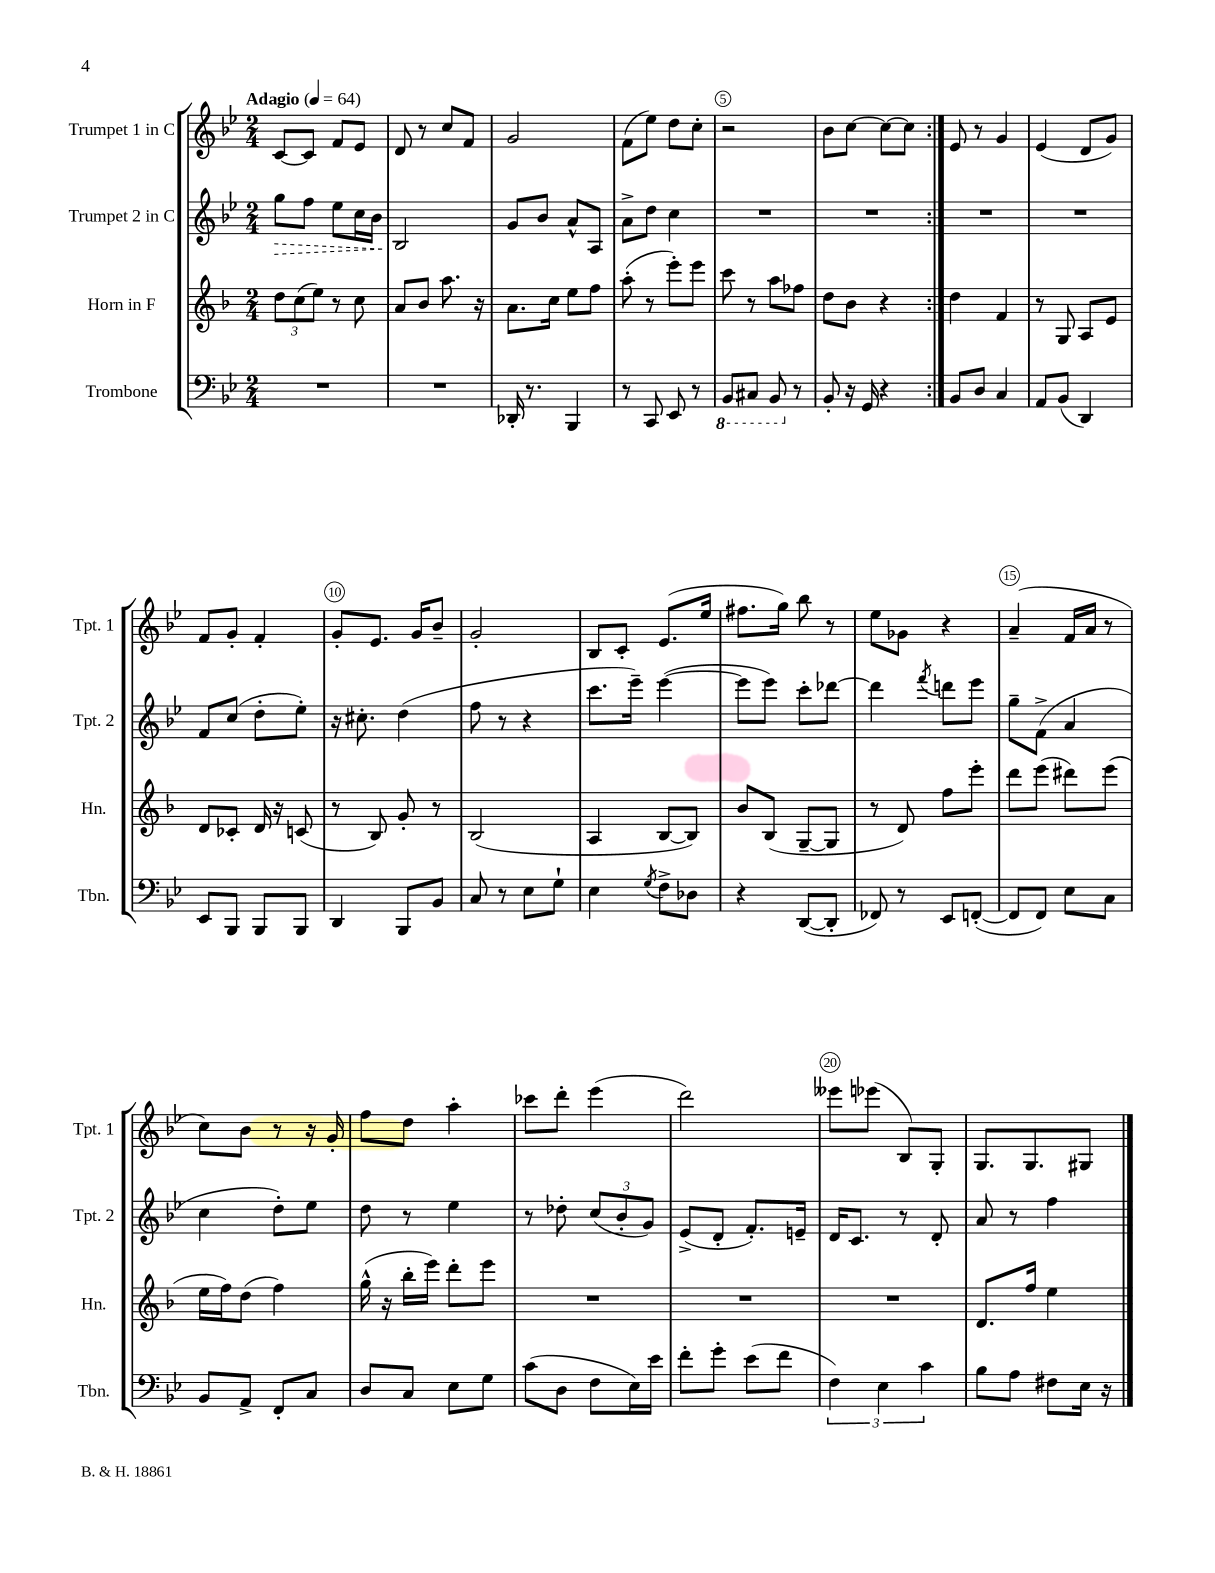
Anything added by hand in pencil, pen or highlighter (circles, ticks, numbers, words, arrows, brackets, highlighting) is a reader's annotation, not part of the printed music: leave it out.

**kern	**kern	**kern	**kern
*staff4	*staff3	*staff2	*staff1
*clefF4	*clefG2	*clefG2	*clefG2
*k[b-e-]	*k[b-]	*k[b-e-]	*k[b-e-]
*M2/4	*M2/4	*M2/4	*M2/4
*MM64	*MM64	*MM64	*MM64
2r	12dd	8gg	[8c
.	(12cc	.	.
.	.	8ff	8c]
.	12ee)	.	.
.	8r	8ee-	8f
.	8cc	16cc	8e-
.	.	16b-	.
=	=	=	=
2r	8a	2B-	8d
.	8b-	.	8r
.	8.aa	.	8cc
.	.	.	8f
.	16r	.	.
=	=	=	=
16DD-'	8.a	8g	2g
8.r	.	.	.
.	.	8b-	.
.	16cc	.	.
4BBB-	8ee	8a^^	.
.	8ff	8A	.
=	=	=	=
8r	(8aa'	8a^	(8f
8CC	8r	8dd	8ee-)
8EE-	8eee')	4cc	8dd
8r	8eee	.	8cc'
=	=	=	=
8BBB-	8ccc	2r	2r
8CC#	8r	.	.
8BBB-	8aa	.	.
8r	8ff-	.	.
=	=	=	=
8BB-'	8dd	2r	8b-
16r	8b-	.	[8cc
16GG	.	.	.
4r	4r	.	8cc_
.	.	.	8cc]
=:|!	=:|!	=:|!	=:|!
8BB-	4dd	2r	8e-
8D	.	.	8r
4C	4f	.	4g
=	=	=	=
8AA	8r	2r	(4e-
(8BB-	8G	.	.
4DD)	8A	.	8d
.	8e	.	8g)
=	=	=	=
8EE-	8d	8f	8f
8BBB-	8c-'	(8cc	8g'
8BBB-	16d	8dd'	4f'
.	16r	.	.
8BBB-	(8c	8ee-')	.
=	=	=	=
4DD	8r	16r	8g'
.	.	8.cc#'	.
.	8B-)	.	8.e-
8BBB-	8g'	(4dd	.
.	.	.	16g
8BB-	8r	.	8b-~
=	=	=	=
8C	(2B-	8ff	2g'
8r	.	8r	.
8E-	.	4r	.
8G`	.	.	.
=	=	=	=
4E-	4A	8.ccc	8B-
.	.	.	8c'
.	.	16eee-~)	.
8qG	.	.	.
8F^	[8B-	([4eee-	(8.e-
8D-	8B-])	.	.
.	.	.	16ee-
=	=	=	=
4r	8b-	8eee-]	8.ff#
.	(8B-	8eee-)	.
.	.	.	16gg)
([8DD	[8G~	8ccc'	8bb-
8DD']	8G]	[8ddd-	8r
=	=	=	=
8FF-)	8r	4ddd-]	8ee-
8r	8d)	.	8g-
.	.	8qfff	.
8EE-	8ff	8ddd	4r
([8FF'	8eee'	8eee-	.
=	=	=	=
8FF]	8ddd	8gg~	(4a~
8FF)	(8eee	(8f^	.
8E-	8ddd#)	4a	16f
.	.	.	16a
8C	(8eee	.	8r
=	=	=	=
8BB-	16ee	4cc	8cc)
.	16ff)	.	.
8AA^	(8dd	.	8b-
8FF'	4ff)	8dd')	8r
8C	.	8ee-	16r
.	.	.	16g'
=	=	=	=
8D	(16gg^^	8dd	8ff
.	16r	.	.
8C	16bb-'	8r	8dd
.	16eee)	.	.
8E-	8ddd'	4ee-	4aa'
8G	8eee	.	.
=	=	=	=
(8c	2r	8r	8ccc-
8D	.	8dd-'	8ddd'
8F	.	(12cc	(4eee-
.	.	12b-'	.
16E-)	.	.	.
.	.	12g)	.
16e-	.	.	.
=	=	=	=
8f'	2r	(8e-^	2ddd)
8g'	.	8d'	.
(8e-	.	8.f')	.
8f	.	.	.
.	.	16e~	.
=	=	=	=
6F)	2r	16d	8eee--
.	.	8.c	.
.	.	.	(8eee-
6E-	.	.	.
.	.	8r	8B-)
6c	.	.	.
.	.	8d'	8G'
=	=	=	=
8B-	8.d	8a	8.G
8A	.	8r	.
.	16ff	.	8.G
8F#	4ee	4ff	.
16E-	.	.	8G#
16r	.	.	.
==	==	==	==
*-	*-	*-	*-
